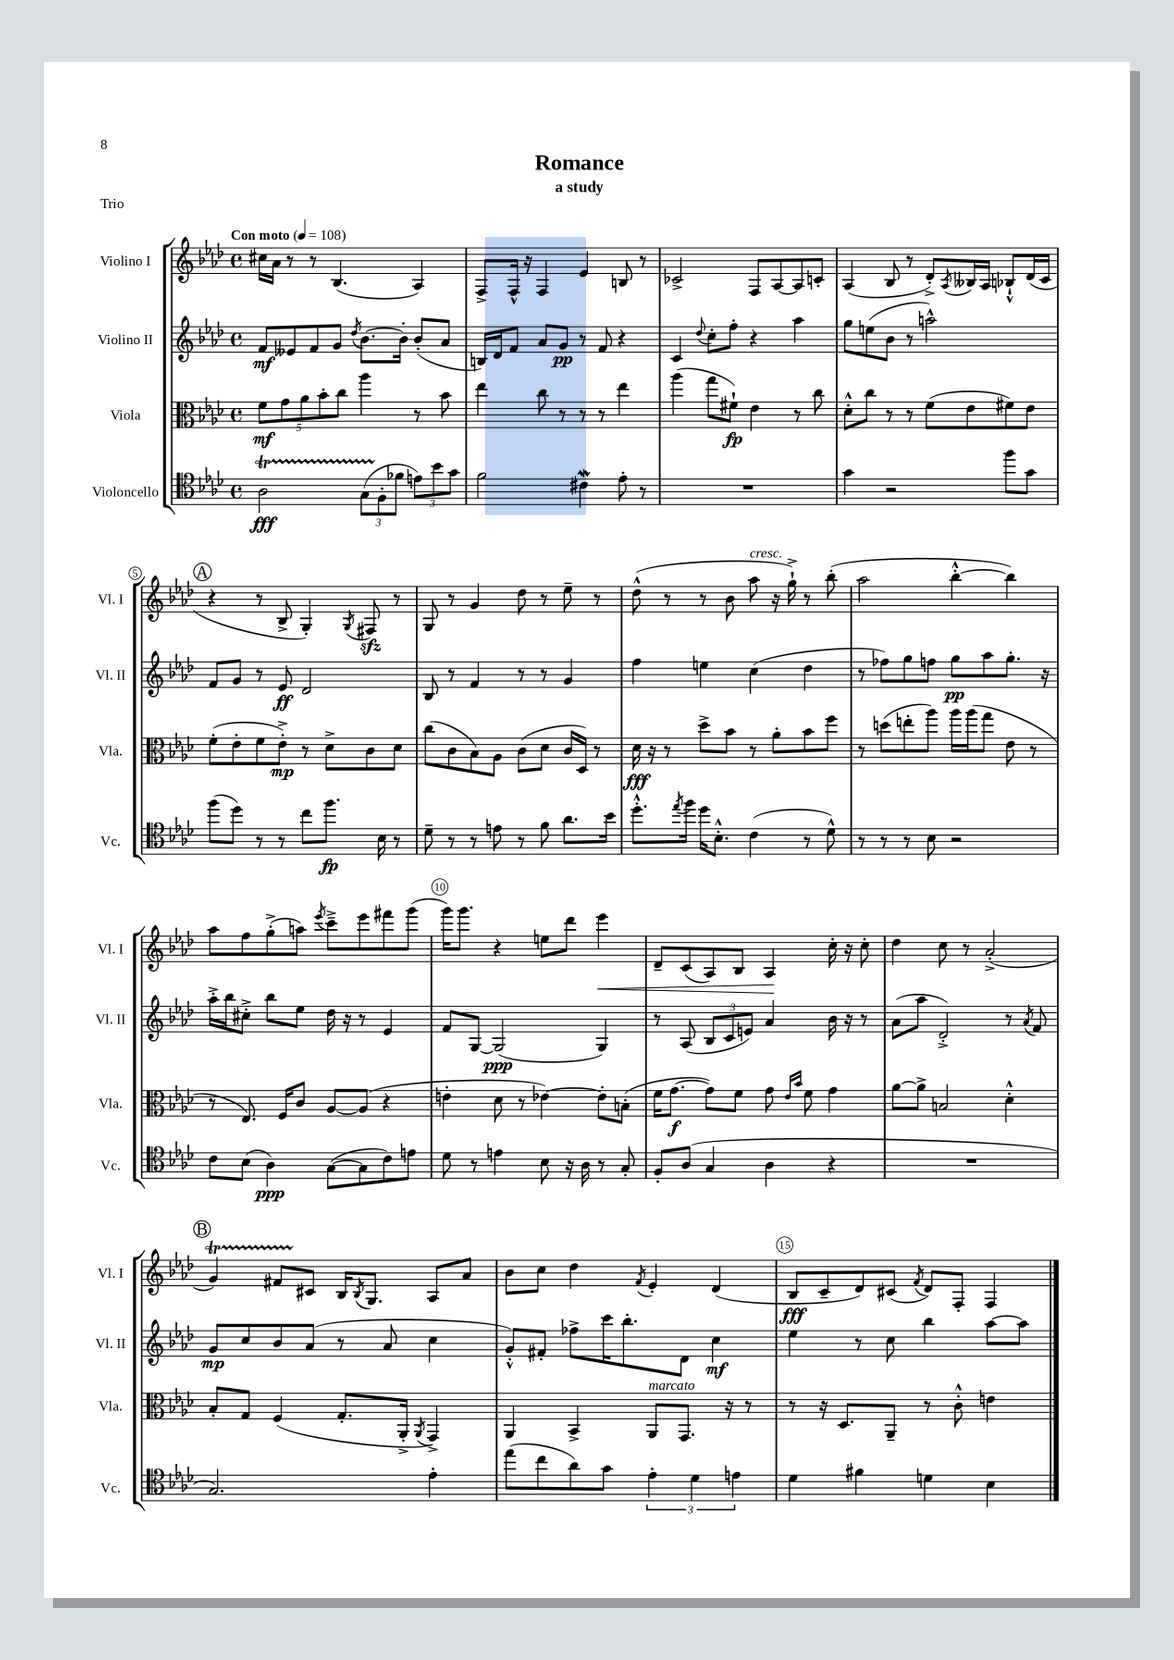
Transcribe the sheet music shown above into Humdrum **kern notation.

**kern	**kern	**kern	**kern
*staff4	*staff3	*staff2	*staff1
*clefC4	*clefC3	*clefG2	*clefG2
*k[b-e-a-d-]	*k[b-e-a-d-]	*k[b-e-a-d-]	*k[b-e-a-d-]
*M4/4	*M4/4	*M4/4	*M4/4
*met(c)	*met(c)	*met(c)	*met(c)
*MM108	*MM108	*MM108	*MM108
2A-	10f	8f	16cc#
.	.	.	16a-
.	10g	.	.
.	.	8e--	8r
.	10a-	.	.
.	.	8f	8r
.	10b-'	.	.
.	.	8g	(4.B-
.	10cc	.	.
.	.	8qdd-	.
(12G	4aa-	[8.b-	.
12F'	.	.	.
12f-	.	.	.
.	.	16b-']	.
12e)	8r	(8b-'	4A-)
12b-	.	.	.
.	8b-	8a-	.
12g	.	.	.
=	=	=	=
2f	4ee-	16B)	8F^
.	.	16d-	.
.	.	8f	16F^^
.	.	.	16r
.	8cc	8a-	4F
.	8r	8g	.
4c#	8r	8r	4e-
.	8r	8f	.
8e-'	4ee-	4r	8B
8r	.	.	8r
=	=	=	=
1r	(4aa-	4c	2c-^
.	.	8qqdd-	.
.	8gg	8cc'	.
.	8f#`)	8ff'	.
.	4e-	4r	8F
.	.	.	[8A-
.	8r	4aa-	8A-]
.	8cc	.	8c'
=	=	=	=
4g	8d-'^^	8gg	(4A-
.	8cc	(8ee	.
2r	8r	8b-	8B-
.	8r	8r	8r
.	(8f	2aa^^)	8d-'^)
.	.	.	8qA-
.	8e-	.	16B--
.	.	.	16A-
8ff	8f#)	.	8B-`^^
8g	8e-	.	(16d-
.	.	.	16c
=	=	=	=
(8ff	(8f'	8f	4r
8dd-)	8e-'	8g	.
8r	8f	8r	8r
8r	8e-'^)	8e-	8B-^
8cc	8r	2d-	4G')
8.ff	8d-^	.	.
.	.	.	8qG
.	8c	.	8F#
16B-	.	.	.
8r	8d-	.	8r
=	=	=	=
8d-~	(8cc	8B-	8G
8r	8c	8r	8r
8r	8B-)	4f	4g
8e	8A-	.	.
8r	(8c	8r	8dd-
8f	8d-	8r	8r
8.a-	16c	4g	8ee-~
.	16D-)	.	.
.	8r	.	8r
16b-	.	.	.
=	=	=	=
8.dd-'^^	16d-	4ff	(8dd-^^
.	16r	.	.
.	8r	.	8r
8qee-	.	.	.
16ff	.	.	.
16dd-	8dd-^	4ee	8r
8.B-'^^	.	.	.
.	8b-	.	8b-
(4c	8r	(4cc	8aa-
.	8a-'	.	16r
.	.	.	16gg`^)
8r	8b-	4dd-	8r
8d-^^)	8ff	.	(8bb-'
=	=	=	=
8r	8r	8r	2aa-
8r	(8dd	8ff-)	.
8r	8ee'	8gg	.
8B-	8aa-)	8ff	.
2r	16aa-	8gg	[4bb-'^^
.	(16aa-	.	.
.	8gg	8aa-	.
.	8e-	8.gg'	4bb-])
.	8r	.	.
.	.	16r	.
=	=	=	=
8c	8r	16aa-'^	8aa-
.	.	16bb-	.
(8B-	8.E-)	8cc#'^	8ff
4A-)	.	8bb-	(8gg'^
.	16F	.	.
.	8c	8ee-	8aa)
.	.	.	8qeee-
([8G	[8A-	16dd-	8ccc~^
.	.	16r	.
8G]	(8A-]	8r	8eee-
8c)	4r	4e-	8fff#
8e	.	.	(8ggg
=	=	=	=
8d-	4e'	8f	16ggg)
.	.	.	8.ggg
8r	.	[8G	.
4e	8d-	(2G]	4r
.	8r	.	.
8B-	[4e-)	.	8ee
16r	.	.	8ddd-
16A-	.	.	.
8r	8e-']	4G)	4eee-
8G'	(8B'	.	.
=	=	=	=
8F'	16f	8r	8d-~
.	[8.g	.	.
(8A-	.	(8A-	(8c
4G	8g])	12B-	8A-)
.	.	12c	.
.	8f	.	8B-
.	.	12e)	.
4A-	8g	4a-	4A-
.	16qqe-	.	.
.	16qqb-	.	.
.	8f	.	.
4r	4g	16b-	16cc'
.	.	16r	16r
.	.	8r	8cc'
=	=	=	=
1r	[8a-	(8a-	4dd-
.	8a-^]	8aa-	.
.	2B	2d-'^)	8cc
.	.	.	8r
.	.	.	(2a-'^
.	4d-'^^	8r	.
.	.	8qa-	.
.	.	8f	.
=	=	=	=
2.G)	8B-'	8g	4g)
.	8G	8cc	.
.	(4F	8b-	8f#
.	.	(8a-	8c#
.	8.G'	8r	16B-
.	.	.	8qB-
.	.	.	8.G
.	.	8a-	.
.	16AA-'^	.	.
.	8qAA-	.	.
4e-'	4GG^)	4cc	8A-
.	.	.	8a-
=	=	=	=
(8ee-	4AA-	8g'^^)	8b-
8cc	.	8f#'	8cc
8a-)	4BB-^	8ff-^	4dd-
8g	.	16ccc	.
.	.	8.bb-'	.
.	.	.	8qf
6e-'	8AA-	.	4e-'
.	8.GG	8d-	.
6d-	.	.	.
.	.	4cc	(4d-
.	16r	.	.
6e	.	.	.
.	8r	.	.
=	=	=	=
4d-	8r	4ee-	8B-
.	16r	.	8c~
.	8.D-	.	.
4f#	.	8r	8d-)
.	8AA-~	8cc	(8c#
.	.	.	8qf
4d	8r	4bb-	8d-)
.	8c'^^	.	8F'
4B-	4e	[8aa-	4F
.	.	8aa-]	.
==	==	==	==
*-	*-	*-	*-
